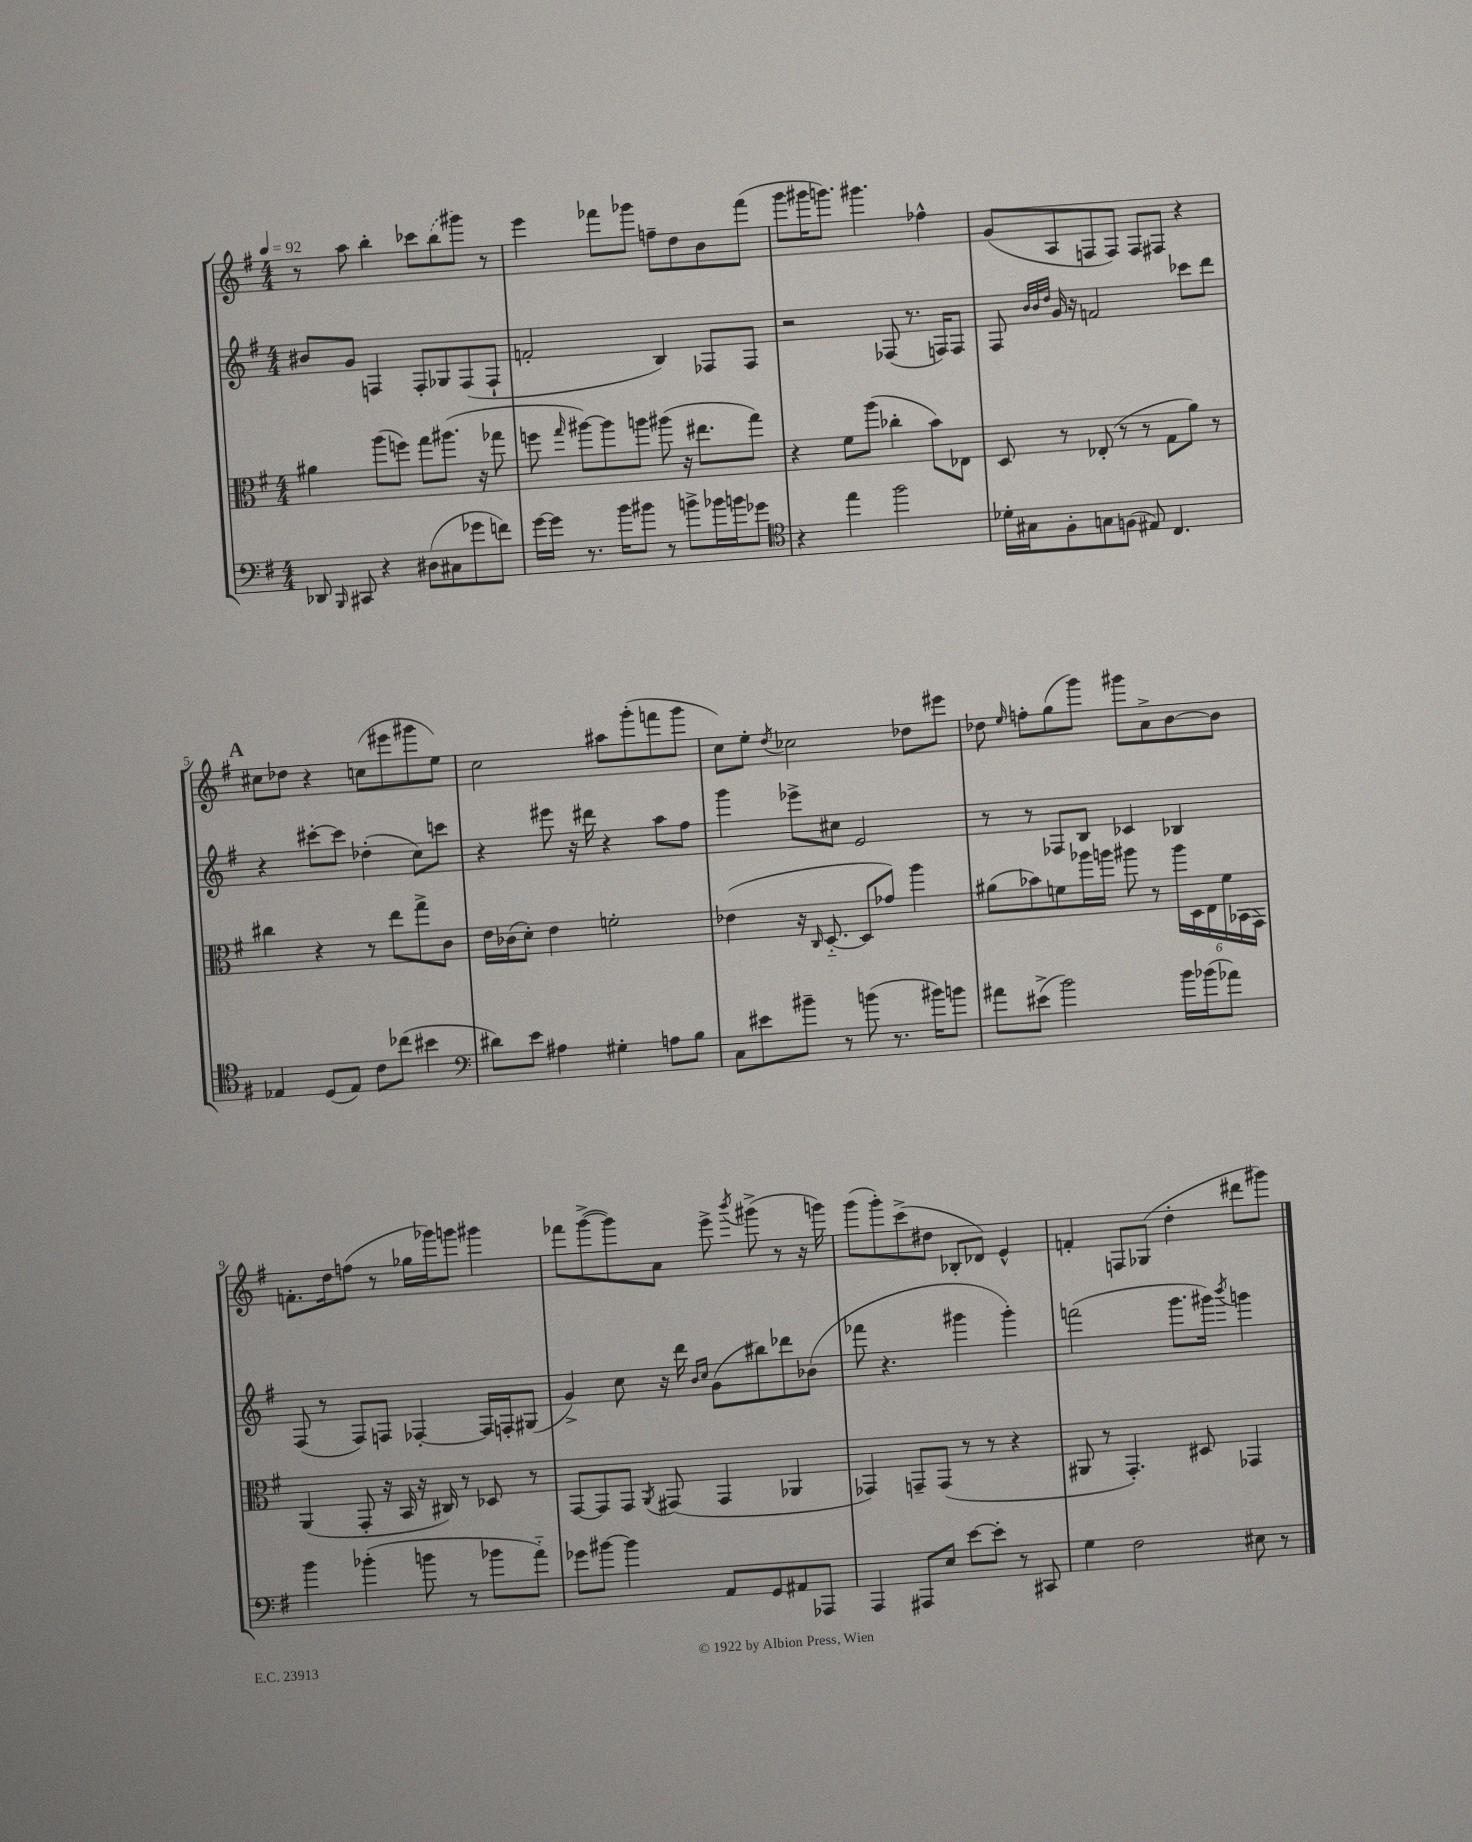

**kern	**kern	**kern	**kern
*part4	*part3	*part2	*part1
*staff4	*staff3	*staff2	*staff1
*clefF4	*clefC3	*clefG2	*clefG2
*k[f#]	*k[f#]	*k[f#]	*k[f#]
*M4/4	*M4/4	*M4/4	*M4/4
*MM92	*MM92	*MM92	*MM92
=1	=1	=1	=1
8DD-X/	4a#X\	8b#X/L	8r
16qqBBB/	.	.	.
8CC#X/	.	8g/J	8aa\
4r	(8aa\L	4Fn/	4bb'\
.	8ffn\J)	.	.
(8D#X\L	8gg\L	8F'/L	8ccc-X\L
8C#X\	(8.aa#X\J	8G-X/	(8bb\
8g-X\	.	(8F/	8ggg#X\J)
.	16r	.	.
8fn\J)	8gg-X\	8F`/J	8r
=2	=2	=2	=2
[16g\LL	8ffn\	2fn'/	4eee\
16g\JJ]	.	.	.
.	16qqgg/	.	.
8.r	[8aa#X\L)	.	.
.	8aa#\]	.	8fff-X\L
16b\KL	.	.	.
8b#X\J	8aan\J	.	8ggg-X\J
8r	(8aa#X\	4B/)	8ffn~\L
8bn^\L	16r	.	8dd\
.	8.ee#X\L	.	.
16b-X\L	.	8F-X/L	8b\
16bn\J	.	.	.
8g-X\J	8gg\J)	8F-/J	(8fff-\J
=3	=3	=3	=3
*clefC4	*	*	*
4r	4r	2r	8ggg\L
.	.	.	16ggg#X\K
.	.	.	8.gggn\J)
4ee\	8f#\L	.	.
.	(8aa\J	.	4.ggg#X\
2ff#\	4cc-X'\	(8F-X/	.
.	.	8.r	.
.	8b\L)	.	4ff-X^^\
.	.	16Fn/KL)	.
.	8E-X\J	8F/J	.
=4	=4	=4	=4
16d-X'\LL	8D/	8F#/	(8g/L
16G#X\J	.	.	.
.	.	32qqb/LLL	.
.	.	32qqb/	.
.	.	32qqdd/JJJ	.
8F#'\	8r	16g/	8A/
.	.	16r	.
8Gn\	(8E-X'/	2fn/	8Fn/
(8Fn\J	8r	.	8F/J)
8E#X/)	8r	.	8F/L
4.C/	8G\L	.	8F#X/J
.	8a\J)	8ccc-X\L	4r
.	8r	8ddd\J	.
!!LO:LB:g=z
!!LO:REH:place=s1:t=A
=5	=5	=5	=5
4E-X/	4cc#X\	4r	8cc#X\L
.	.	.	8dd-X\J
(8D/L	4r	[8ccc#X'\L	4r
8E-/J)	.	8ccc#\J]	.
8c\L	8r	(4dd-X'\	(8ccn\L
(8cc-X\J	8ee\L	.	8eee#X\
4b#X\	8gg^\	8cc\L)	8ggg#X\
.	8c\J	8cccn\J	8ee\J)
=6	=6	=6	=6
*clefF4	*	*	*
8d#X\L)	16e\LL	4r	2cc\
.	(16c-X\J	.	.
8e\J	8d'\J)	.	.
4A#X\	4e\	8eee#X\	.
.	.	16r	.
.	.	16ddd#X\	.
4G#X'\	2fn'\	4r	8aa#X\L
.	.	.	(8ggg'\
8An\L	.	8aa\L	8fffn\
8B\J	.	8ff#\J	8ggg\J
=7	=7	=7	=7
8C\L	(4e-X\	4ggg\	8cc\L)
8e#X\	.	.	8ee'\J
.	.	.	8qdd/
8b#X~\J	16r	8eee-X^\L	2cc-X\
.	16qqC/	.	.
.	[8.D/	.	.
8r	.	8cc#X\J	.
(8bn\	8D/L]	2e/	.
8.r	8g-X/J)	.	.
.	4aa\	.	8dd-X\L
16b#X\KL)	.	.	.
8bn\J	.	.	8eee#X\J
=8	=8	=8	=8
8a#X\L	(8a#X\L	8r	8dd-X\
.	.	.	16qqee/
(8e#X^\J	8b-X\)	8r	8ffn'\L
2b\)	8fn\	8F-X/L	(8gg\
.	16aa-X\L	8B/J	8ggg\J)
.	16aan\JJ	.	.
.	8aa#X\	4c-X/	8ggg#X\L
.	8r	.	8a^\
16b\LL	24aa#\LL	4B-X/	[8b\
.	24D\	.	.
(16b-X\J	.	.	.
.	24E\	.	.
8a-X\J)	24f\	.	8b\J]
.	(24BB-X\	.	.
.	24GG\JJ)	.	.
!!LO:LB:g=z
=9	=9	=9	=9
4b\	(4AA/	(8F#/	8.fn'\L
.	.	8r	.
.	.	.	16dd\k
(4b-X'\	8GG'/	8F#/L)	(8ffn\J
.	16r	8Fn/J	8r
.	16BB/	.	.
8bn\	16r	[4F-X'/	16gg-X\LL
.	16C#X/)	.	16ggg-X\J)
8r	8r	.	8gggn\J
8b-X\L	8D-X/	16F-/LL]	4ggg#X\
.	.	16Fn'/J	.
8a\J)	8r	(8G#X/J	.
=10	=10	=10	=10
8g-X\L	[8GG/L	4g^/)	8fff-X\L
[8b#X\J	8GG/]	.	([8ggg^\
4b#\]	8GG/J	8cc\	8ggg\])
.	8qAA/	.	.
.	(8GG#X/	16r	8a\J
.	.	16ddd\	.
.	.	16qqb/LL	.
.	.	16qqcc/JJ	.
8AA/L	4GG#/	(8g\L	8eee^\
.	.	.	8qbbb/
8GG/	.	8bb#X\)	(8ggg#X^\
8AA#X/	4AA-X/	8ddd-X\	8r
8AAA-X/J	.	(8b-X\J	16r
.	.	.	16gggn\)
=11	=11	=11	=11
4AAA/	4GG-X/)	8fff-X\	(8ggg\L
.	.	4.r	8ggg'\)
8AAA#X/L	8GGn~/L	.	(8ccc^\
8E/J	(8GG/J	.	8dd#X\J
[8e\L	8r	4ggg#X\	8B-X'/L
8e'\J]	8r	.	8d-X/J)
8r	4r	4ggg#'\)	4e^^/
8CC#X/	.	.	.
=12	=12	=12	=12
4G\	8AA#X/	(2fffn\	4fn'/
.	8r	.	.
2F#\	4.GG'/)	.	8Fn/L
.	.	.	(8G-X/J
.	.	8.ggg\L	4dd'\
.	8D#X/	.	.
.	.	16ggg#X\Jk)	.
.	.	8qbbb/	.
8E#X\	4GG-X/	4gggn\	8ddd#X\L
8r	.	.	8ggg#X\J)
==	==	==	==
*-	*-	*-	*-
